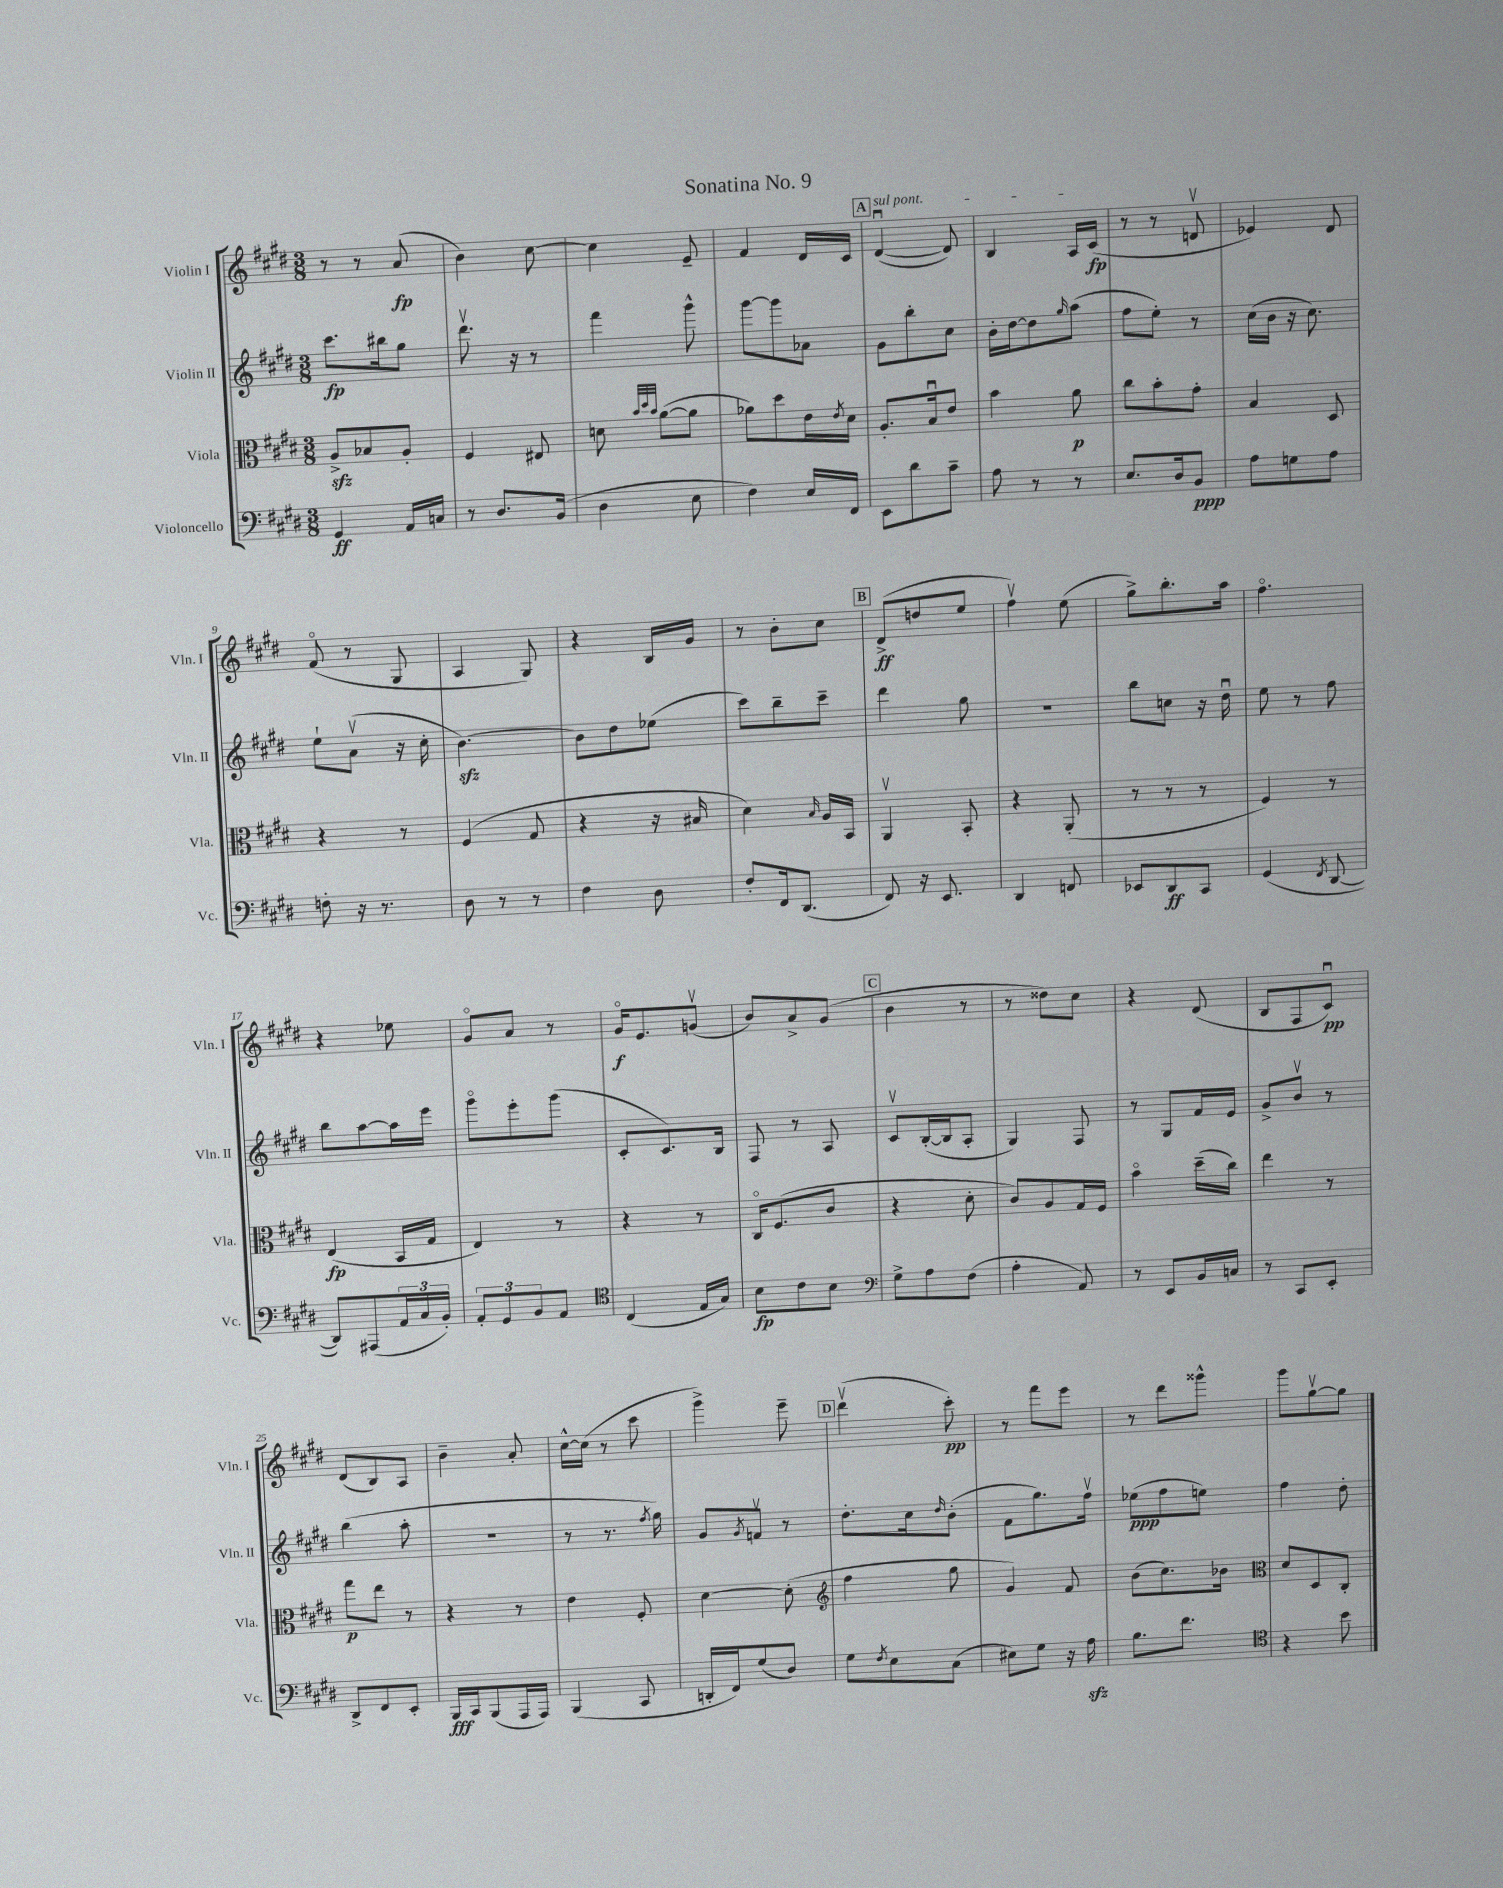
\header { title = "Sonatina No. 9" }
<<
\new StaffGroup <<
\new Staff = "s0" \with { instrumentName = "Violin I" shortInstrumentName = "Vln. I" } {
    \clef treble \key e \major \numericTimeSignature \time 3/8
    r8 r8 a'8\fp( |
    b'4) cis''8~ |
    cis''4 e'8-- |
    fis'4 dis'16 cis'16 |
    \mark \markup { \box "A" } \once \override TextSpanner.bound-details.left.text = \markup { \italic "sul pont." } dis'4~\downbow\startTextSpan( dis'8) |
    b4 a16 cis'16\fp\stopTextSpan( |
    r8 r8 d'8\upbow |
    ees'4) dis'8 |
    fis'8\flageolet( r8 gis8 |
    a4 gis8) |
    r4 b16 gis'16 |
    r8 b'8-. cis''8 |
    \mark \markup { \box "B" } dis'8->\ff( d''8 e''8 |
    fis''4\upbow) e''8( |
    gis''8->) b''8.-. a''16 |
    fis''4.\flageolet |
    r4 ees''8 |
    gis'8\flageolet a'8 r8 |
    gis'16\flageolet\f e'8. g'8\upbow( |
    b'8) a'8-> gis'8( |
    \mark \markup { \box "C" } b'4 r8 |
    r8 disis''8) cis''8 |
    r4 dis'8( |
    b8 fis8 cis'8\downbow\pp) |
    dis'8( b8) a8 |
    b'4-- a'8-. |
    cis''16~-^ cis''16( r8 cis'''8 |
    gis'''4->) e'''8-- |
    \mark \markup { \box "D" } dis'''4\upbow( cis'''8-.\pp) |
    r8 fis'''8 e'''8 |
    r8 dis'''8 gisis'''8-^ |
    gis'''8 gis''8~\upbow gis''8 \bar "|." |
}
\new Staff = "s1" \with { instrumentName = "Violin II" shortInstrumentName = "Vln. II" } {
    \clef treble \key e \major \numericTimeSignature \time 3/8
    cis'''8.\fp bis''16 gis''8 |
    dis'''8.\upbow r16 r8 |
    fis'''4 gis'''8-^ |
    gis'''8~ gis'''8 aes'8 |
    \mark \markup { \box "A" } gis'8 b''8-. cis''8 |
    b'16-. dis''16~ dis''8 \grace { gis''16 } a''8( |
    fis''8 e''8-.) r8 |
    cis''16( b'16 r16 cis''8.) |
    e''8-! a'8\upbow( r16 cis''16-. |
    b'4.~\sfz) |
    b'8 dis''8 ees''8( |
    cis'''8) b''8-- cis'''8-- |
    \mark \markup { \box "B" } dis'''4 gis''8 |
    R4. |
    b''8 c''8 r16 dis''16\downbow |
    e''8 r8 fis''8 |
    b''8 a''8~ a''16 e'''16 |
    gis'''8\flageolet e'''8-. gis'''8( |
    cis'8-. cis'8.) b16 |
    fis8 r8 a8 |
    \mark \markup { \box "C" } cis'8\upbow b16~-.( b16 a8-. |
    gis4) fis8 |
    r8 gis8 fis'16 e'16 |
    gis'8-> b'8\upbow r8 |
    b''4( a''8-. |
    R4. |
    r8 r8. \acciaccatura { fis''8 } gis''16) |
    gis'8 \acciaccatura { gis'8 } f'8\upbow r8 |
    \mark \markup { \box "D" } dis''8.-. cis''16 \grace { dis''16 } b'8-.( |
    fis'8 gis''8.) fis''16\upbow |
    ees''8\ppp( fis''8 e''8) |
    fis''4 dis''8-. \bar "|." |
}
\new Staff = "s2" \with { instrumentName = "Viola" shortInstrumentName = "Vla." } {
    \clef alto \key e \major \numericTimeSignature \time 3/8
    a8->\sfz bes8 a8-. |
    fis4 eis8 |
    d'8 \grace { b'32 dis''32 b'32 } a'8~( a'8 |
    aes'8) dis''8 e'16 \acciaccatura { e'8 } dis'16 |
    \mark \markup { \box "A" } a8.-. b16\downbow e'8 |
    b'4 a'8\p |
    cis''8 b'8-. gis'8-. |
    b4 dis8 |
    r4 r8 |
    fis4( gis8 |
    r4 r16 bis16 |
    dis'4) \grace { b16 } a16 b,16 |
    \mark \markup { \box "B" } a,4\upbow b,8-. |
    r4 a,8-.( |
    r8 r8 r8 |
    fis4) r8 |
    e4\fp( b,16 gis16 |
    e4) r8 |
    r4 r8 |
    cis16\flageolet fis8.( cis'8 |
    \mark \markup { \box "C" } r4 dis'8-. |
    cis'8) a8 gis16 fis16 |
    b'4\flageolet dis''16--( cis''16) |
    e''4 r8 |
    gis''8\p e''8 r8 |
    r4 r8 |
    e'4 fis8-. |
    dis'4~ dis'8-.( |
    \mark \markup { \box "D" } \clef treble fis''4 gis''8 |
    gis'4) fis'8 |
    b'8( cis''8.) bes'16 |
    \clef alto dis'8 dis8 cis8-. \bar "|." |
}
\new Staff = "s3" \with { instrumentName = "Violoncello" shortInstrumentName = "Vc." } {
    \clef bass \key e \major \numericTimeSignature \time 3/8
    gis,4\ff a,16 c16 |
    r8 dis8. b,16( |
    dis4 e8 |
    fis4) e16 fis,16 |
    \mark \markup { \box "A" } e,8 dis'8 cis'8-- |
    a8 r8 r8 |
    e8. dis16 b,8\ppp |
    a8 g8 a8 |
    f8-. r16 r8. |
    dis8 r8 r8 |
    fis4 dis8 |
    fis8-. fis,16 dis,8.( |
    \mark \markup { \box "B" } fis,8) r16 e,8. |
    dis,4 f,8 |
    ees,8 dis,8\ff cis,8 |
    gis,4( \acciaccatura { fis,8 } dis,8~ |
    dis,8) ais,,8( \tuplet 3/2 { a,16 cis16 b,16-.) } |
    \tuplet 3/2 { a,8-. gis,8 b,8 } a,8 |
    \clef tenor cis4( e16 gis16) |
    b8\fp cis'8 b8 |
    \mark \markup { \box "C" } \clef bass gis8-> a8 fis8( |
    a4-. a,8) |
    r8 e,8 b,16 c16 |
    r8 cis,8 e,8-. |
    dis,8-> fis,8 e,8-. |
    b,,16\fff cis,16 b,,8( a,,16 a,,16) |
    b,,4( cis,8 |
    d,16-. fis,16) gis8( dis8) |
    \mark \markup { \box "D" } gis8 \acciaccatura { fis8 } e8 cis8( |
    eis8) gis8 r16 a16\sfz |
    b8. fis'8. |
    \clef tenor r4 b'8 \bar "|." |
}
>>
>>
